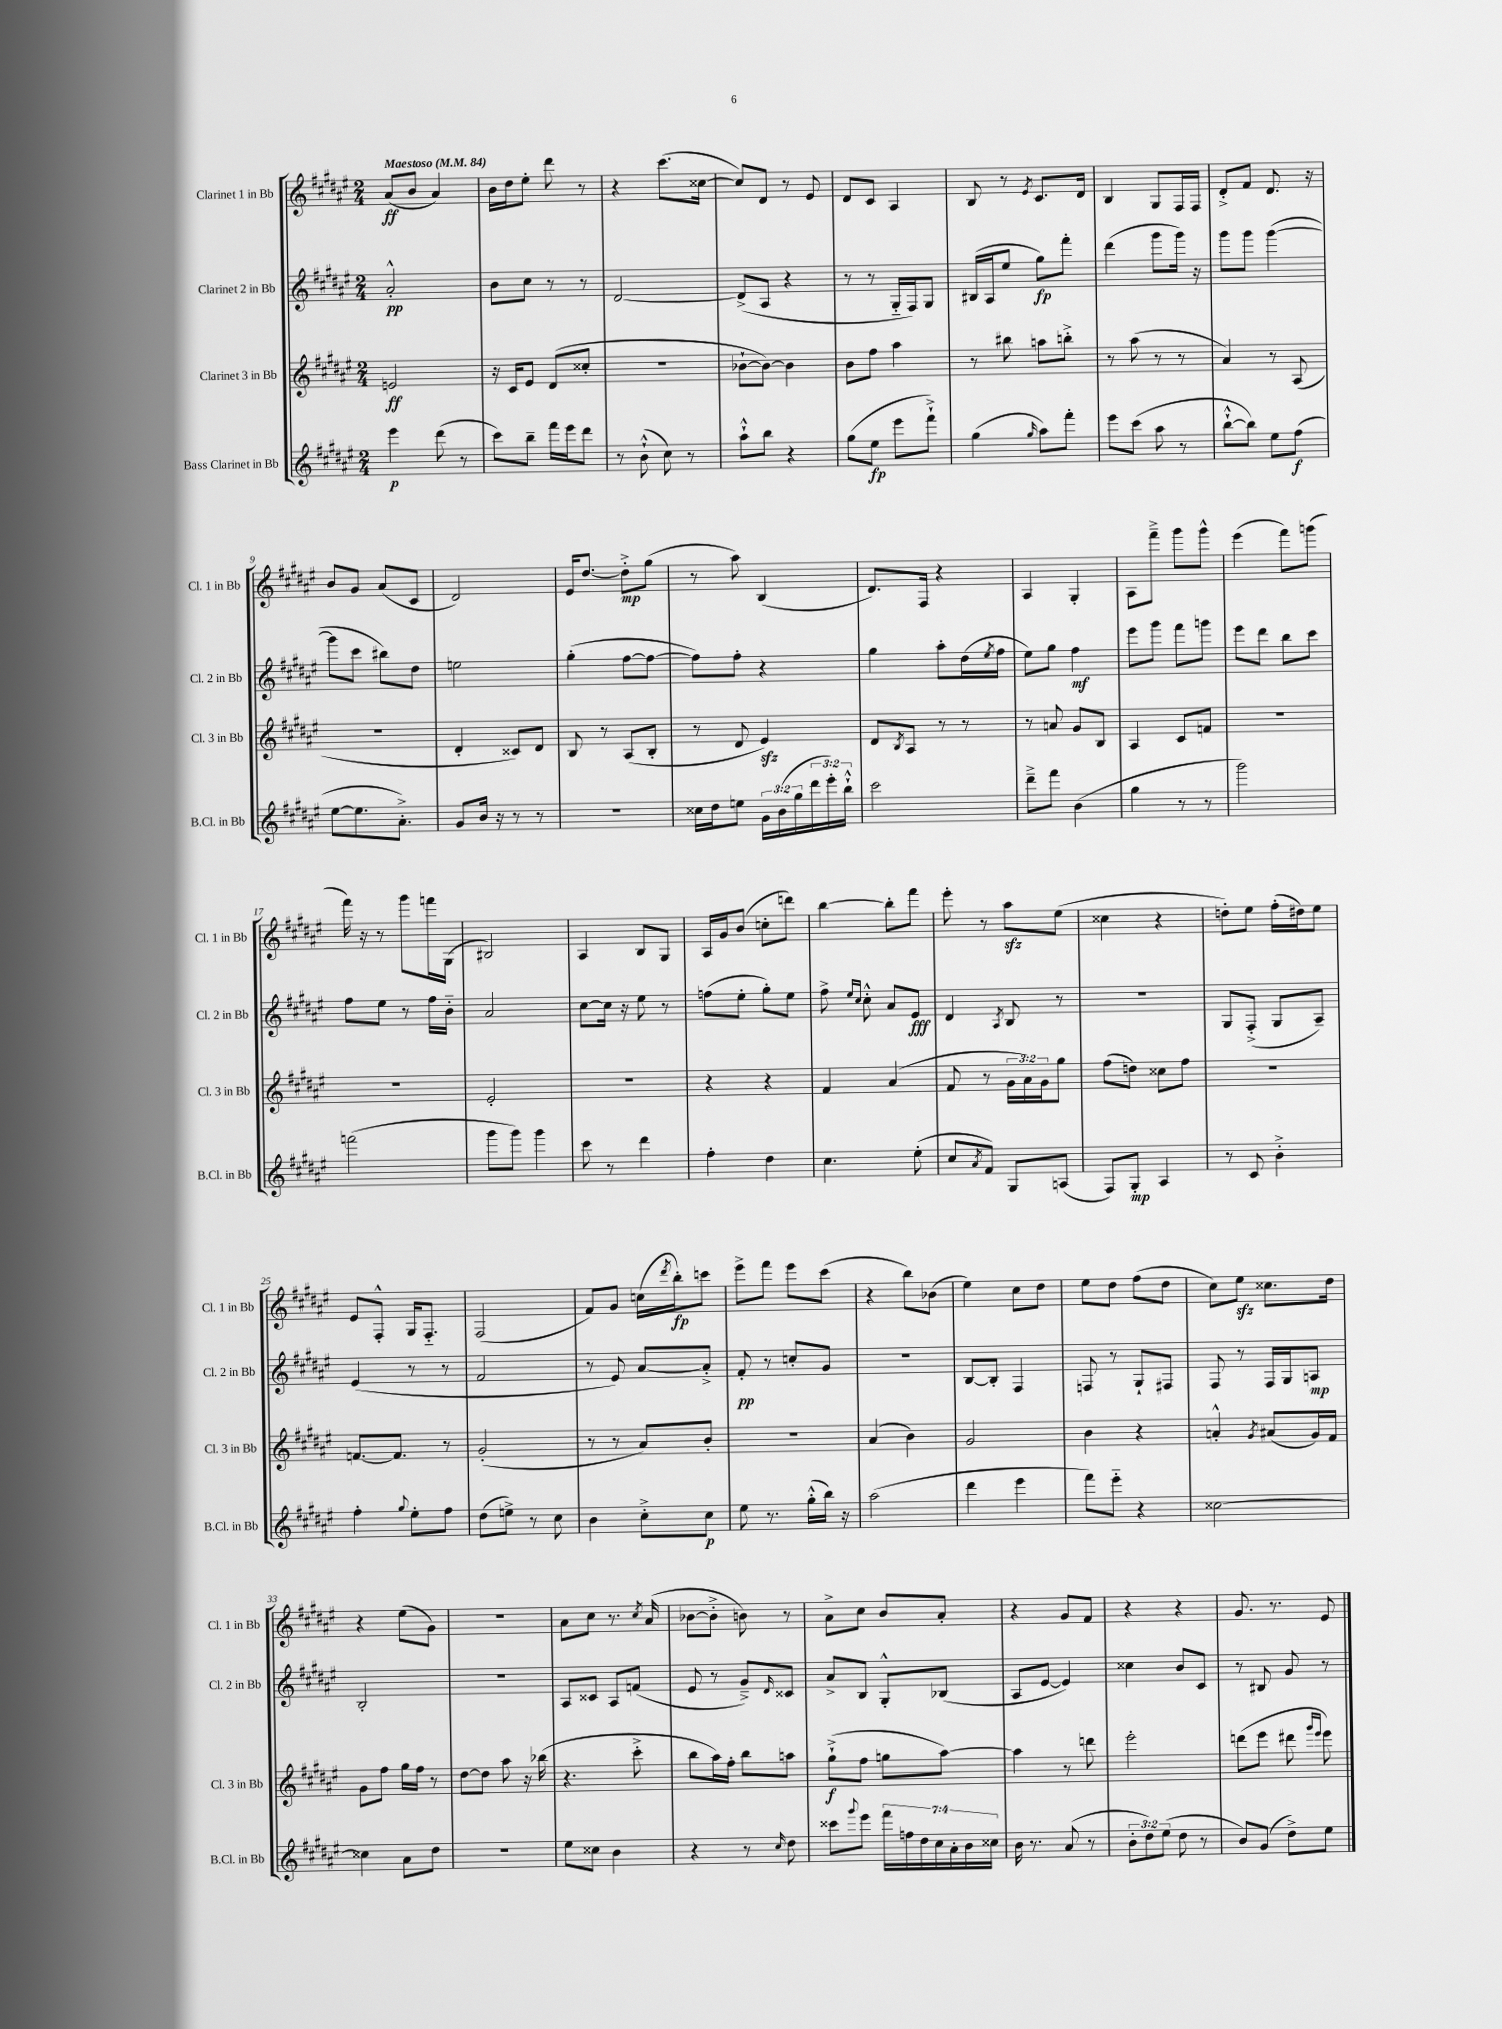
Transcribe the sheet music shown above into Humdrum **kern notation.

**kern	**kern	**kern	**kern
*staff4	*staff3	*staff2	*staff1
*clefG2	*clefG2	*clefG2	*clefG2
*k[f#c#g#d#a#e#]	*k[f#c#g#d#a#e#]	*k[f#c#g#d#a#e#]	*k[f#c#g#d#a#e#]
*M2/4	*M2/4	*M2/4	*M2/4
*MM84	*MM84	*MM84	*MM84
4eee#	2e	2a#'^^	(8a#
.	.	.	8b
(8ddd#	.	.	4a#)
8r	.	.	.
=	=	=	=
8ccc#)	16r	8b	16b
.	16c#	.	16dd#
8bb~	8e#	8cc#	8ee#'
16fff#	(8d#	8r	8ddd#
16eee#	.	.	.
8ddd#	8cc##'	8r	8r
=	=	=	=
8r	2r	[2d#	4r
(8b`^^	.	.	.
8cc#)	.	.	(8.ccc#
8r	.	.	.
.	.	.	[16cc##
=	=	=	=
8aa#`^^	[8b-`	(8d#^]	8cc##])
8bb	8b-_)	8A#	8d#
4r	4b-]	4r	8r
.	.	.	8e#
=	=	=	=
(8gg#	8b	8r	8d#
8ee#	8ff#	8r	8c#
8eee#	4aa#	16G#'~	4A#
.	.	16F#)	.
8fff#`^)	.	8G#	.
=	=	=	=
(4gg#	8r	(16B#	8B
.	.	16A#	.
.	8bb#	8ee#	8r
16qqgg#	.	.	8qe#
8aa#)	8aa	8gg#)	8.c#
8fff#'	8bb'^	8fff#'	.
.	.	.	16d#
=	=	=	=
8eee#	8r	(4ddd#	4B
(8ccc#	(8aa#	.	.
8aa#	8r	8ggg#	8G#
8r	8r	16ggg#)	16F#
.	.	16r	16F#
=	=	=	=
[8bb`^^	4a#)	8ggg#	8d#'^
8bb])	.	8ggg#	8f#
8ee#	8r	([4ggg#	8.d#
(8ff#	(8A#	.	.
.	.	.	16r
=	=	=	=
[8ee#	2r	8ggg#]	8b
8.ee#]	.	8ccc#	8g#
.	.	8bb#)	(8a#
8.a#'^)	.	.	.
.	.	8dd#	8c#
=	=	=	=
8g#	4d#'	2ee	2d#)
16b	.	.	.
16r	.	.	.
8r	8c##)	.	.
8r	8d#	.	.
=	=	=	=
2r	8B	(4gg#'	16e#
.	.	.	[8.dd#
.	8r	.	.
.	(8A#	[8ff#	8dd#'^]
.	8B'	8ff#_	(8gg#
=	=	=	=
16cc##	8r	8ff#])	8r
16dd#	.	.	.
8ee	8d#	8ff#'	8aa#)
24g#	4e#)	4r	(4B
(24b	.	.	.
24gg#	.	.	.
24ddd#	.	.	.
24eee#')	.	.	.
24bb`^^	.	.	.
=	=	=	=
2ccc#	8d#	4gg#	8.d#)
.	8qB	.	.
.	8A#	.	.
.	.	.	16F#
.	8r	8aa#'	4r
.	8r	(16dd#	.
.	.	8qee#	.
.	.	16ff#	.
=	=	=	=
8ddd#~^	8r	8ee#)	4A#
8fff#	8a	8gg#	.
(4b	8g#	4ff#	4G#'
.	8B	.	.
=	=	=	=
4gg#	4A#	8eee#	8A#
.	.	8ggg#	8fff#~^
8r	8c#	8fff#	8ggg#
8r	8f	8ggg	8ggg#^^
=	=	=	=
2ggg#)	2r	8eee#	(4eee#
.	.	8ddd#	.
.	.	8bb	8fff#)
.	.	8ccc#	(8ggg
=	=	=	=
(2fff	2r	8ff#	16fff#)
.	.	.	16r
.	.	8ee#	8r
.	.	8r	8ggg#
.	.	16ff#	16fff
.	.	16b'~	(16G#
=	=	=	=
8ggg#	2e#'	2a#	2B#)
8ggg#)	.	.	.
4ggg#	.	.	.
=	=	=	=
8ccc#	2r	[8cc#	4A#
8r	.	16cc#]	.
.	.	16r	.
4ddd#	.	8ee#	8B
.	.	8r	8G#
=	=	=	=
4ff#'	4r	(8ff	16A#
.	.	.	16g#
.	.	8ee#'	(8b
4dd#	4r	8gg#')	8cc'
.	.	8ee#	8ddd)
=	=	=	=
4.cc#	4f#	8ff#^	[4bb
.	.	16qqee#	.
.	.	16qqcc#	.
.	.	8cc#'^^	.
.	(4a#	8a#	8bb']
(8ee#'	.	8e#	8fff#
=	=	=	=
8cc#	8f#	4d#	8eee#'
8qa#	.	.	.
8f#)	8r	.	8r
.	.	8qA#	.
8G#	24g#	8B	8aa#
.	24a#)	.	.
.	24g#	.	.
(8A	8gg#	8r	(8ee#
=	=	=	=
8F#)	(8ff#	2r	4cc##
8G#'	8dd)	.	.
4A#	8cc##	.	4r
.	8ff#	.	.
=	=	=	=
8r	2r	8G#	8dd')
8c#	.	(8F#'^	8ee#
4b'^	.	8G#	(16ff#'
.	.	.	16dd#)
.	.	8A#~)	8ee#
=	=	=	=
4ff#'	[8.f	(4e#	8e#
.	.	.	8F#'^^
.	8.f]	.	.
8qqgg#	.	.	.
8ee#'	.	8r	16G#
.	.	.	8.F#'~
8ff#	8r	8r	.
=	=	=	=
(8dd#	(2g#'	2f#	(2F#
8ee^)	.	.	.
8r	.	.	.
8cc#	.	.	.
=	=	=	=
4b	8r	8r	8f#)
.	8r	8e#)	8g#
8cc#'^	8a#)	[8a#	(16cc
.	.	.	8qddd#
.	.	.	16bb')
8cc#	8b'	8a#'^]	8ccc
=	=	=	=
8ee#	2r	8f#'	8eee#^
8.r	.	8r	8fff#
.	.	8cc'	8eee#
(16gg#'^^	.	.	.
16bb)	.	8g#	(8ccc#
16r	.	.	.
=	=	=	=
(2aa#	(4a#	2r	4r
.	4b)	.	8bb)
.	.	.	(8b-
=	=	=	=
4ddd#	2g#	[8B	4ee#)
.	.	8B']	.
4eee#	.	4F#	8cc#
.	.	.	8dd#
=	=	=	=
8fff#)	4b	8F	8ee#
8eee#'~	.	8r	8dd#
4r	4r	8G#`	(8ff#
.	.	8F#	8dd#
=	=	=	=
[2cc##	4a'^^	8F#	8cc#)
.	.	8r	8ee#
.	8qg#	.	.
.	(8a#	16F#	8.cc##
.	.	16G#	.
.	16g#)	8A	.
.	16f#	.	16dd#
=	=	=	=
4cc##]	8g#	2B'	4r
.	8ff#	.	.
8a#	16gg#	.	(8ee#
.	16ff#	.	.
8dd#	8r	.	8g#)
=	=	=	=
2r	[8dd#	2r	2r
.	8dd#]	.	.
.	8aa#	.	.
.	16r	.	.
.	(16bb-	.	.
=	=	=	=
8ee#	4.r	8A#	8a#
8cc##	.	8c##	8cc#
4b	.	8A#	8.r
.	8ccc#'^	(8f	.
.	.	.	8qcc#
.	.	.	(16a#
=	=	=	=
4r	8bb	8e#	[8b-
.	16aa#)	8r	8b-'^]
.	16ff#'	.	.
8r	8bb	8g#~^)	8b)
16qqcc#	.	16qqd#	.
8dd#	8aa	8c##	8r
=	=	=	=
8ccc##	(8gg#`^	8a#^	8a#^
8qqggg#	.	.	.
8eee#	8ff#	8B	8cc#
28fff#	8gg	8G#'^^	8b
28ff	.	.	.
28dd#	.	.	.
28cc#	.	.	.
.	[8aa#)	(8B-	8a#'
28a#'	.	.	.
28b	.	.	.
28cc##	.	.	.
=	=	=	=
16b	4aa#]	8A#	4r
8.r	.	.	.
.	.	[8e#	.
(8a#	8r	4e#])	8g#
8r	8ddd	.	8f#
=	=	=	=
12b'	2eee#'	4cc##	4r
12dd#)	.	.	.
(12ee#	.	.	.
8dd#	.	8b	4r
8r	.	8c#	.
=	=	=	=
8b)	(8ddd	8r	8.g#
(8g#	8eee#	8B#	.
.	.	.	8.r
8dd#^)	8ddd#	8g#	.
.	16qqggg#	.	.
.	16qqeee#	.	.
8ee#	8eee#)	8r	8e#
==	==	==	==
*-	*-	*-	*-
